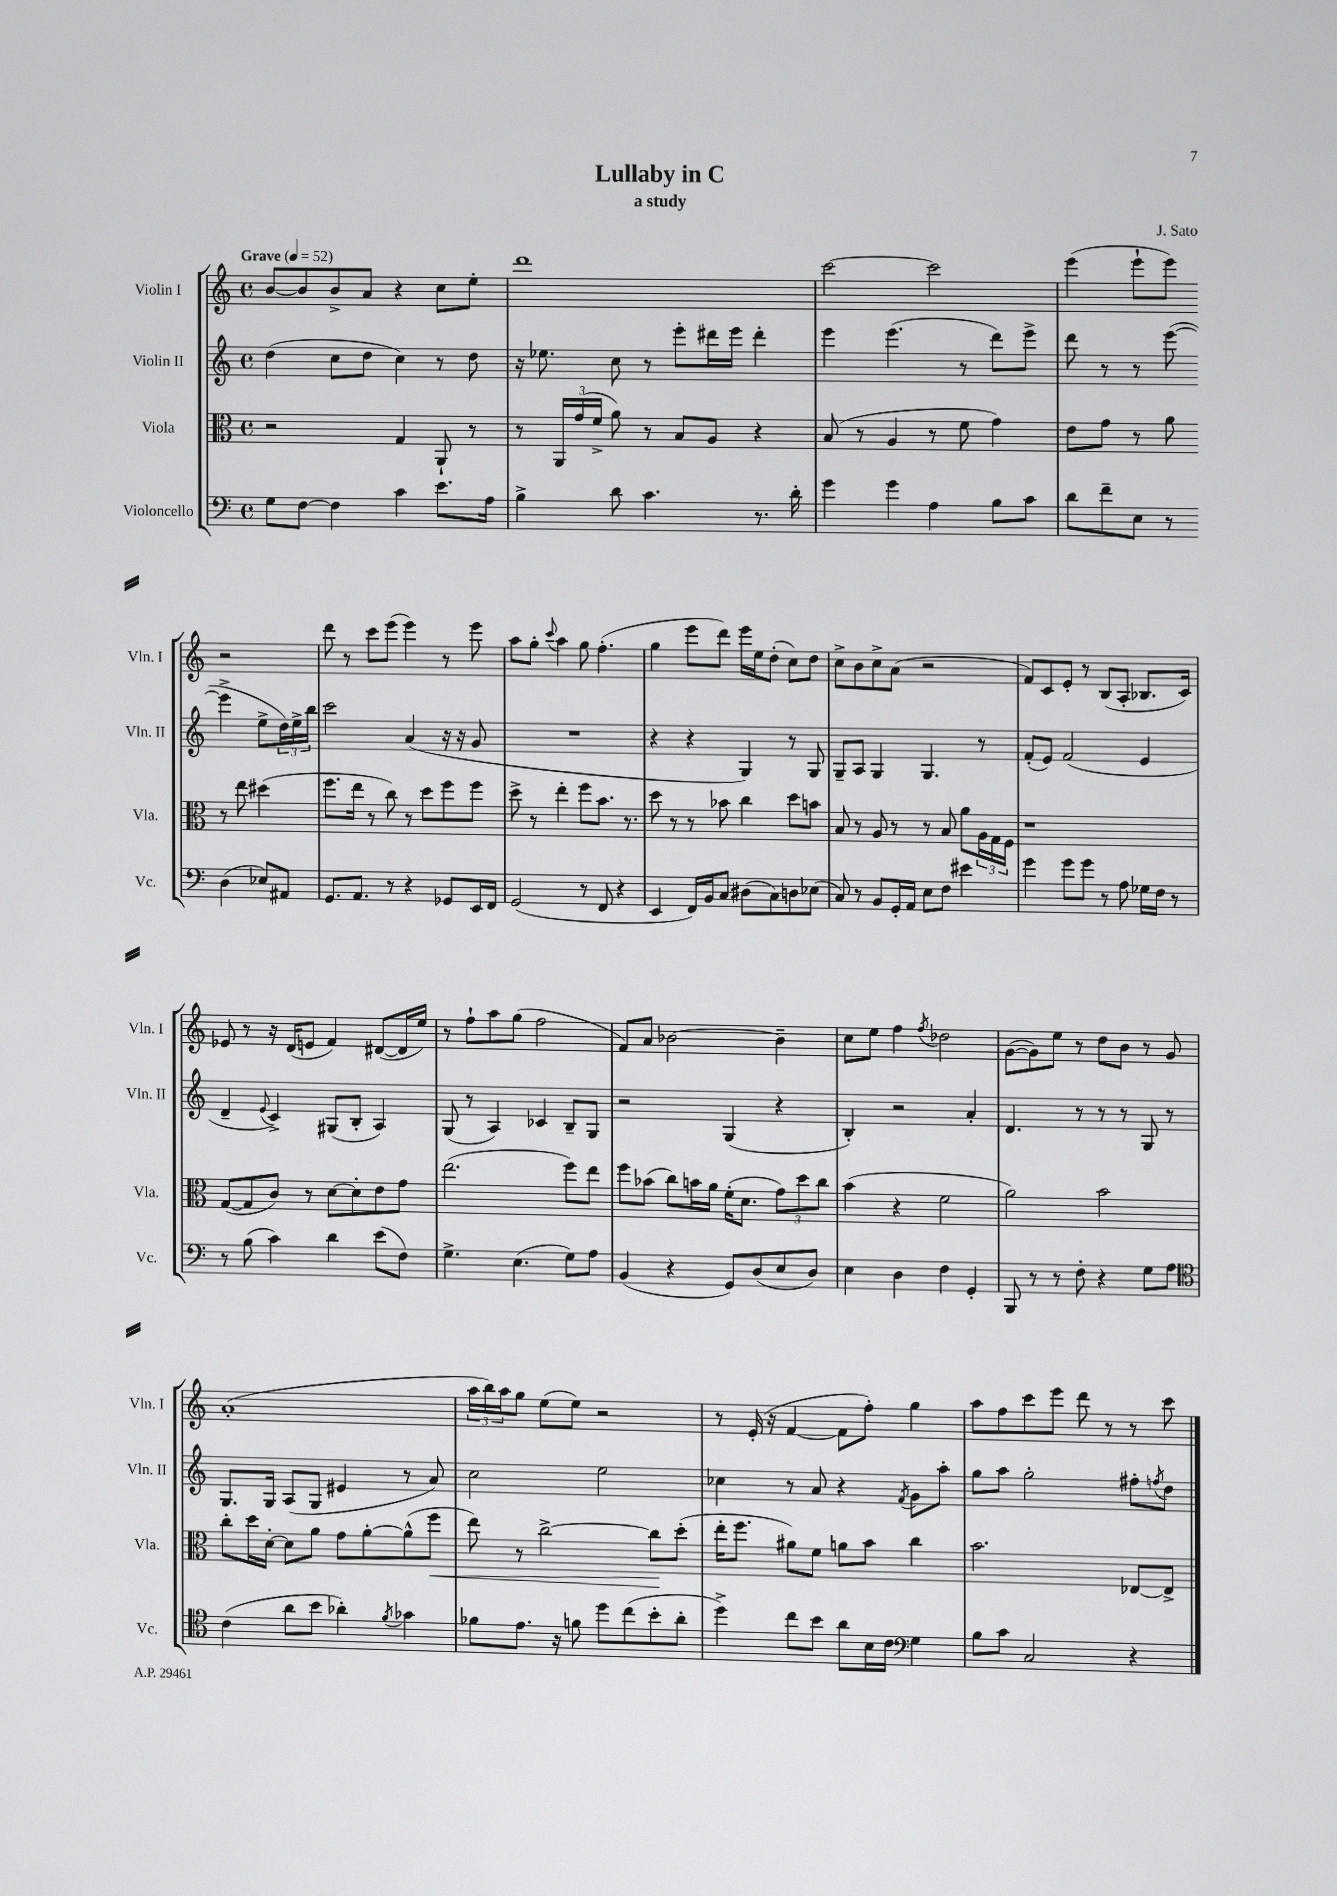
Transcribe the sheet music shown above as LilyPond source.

\header { title = "Lullaby in C" composer = "J. Sato" subtitle = "a study" }
<<
\new StaffGroup <<
\new Staff = "s0" \with { instrumentName = "Violin I" shortInstrumentName = "Vln. I" } {
    \clef treble \key c \major \defaultTimeSignature \time 4/4 \tempo "Grave" 4 = 52
    b'8~ b'8 b'8-> a'8 r4 c''8 e''8-. |
    d'''1 |
    c'''2~ c'''2 |
    e'''4( e'''8-! e'''8) r2 |
    d'''8 r8 c'''8 e'''8( e'''4) r8 e'''8 |
    a''8 g''8-. \appoggiatura { c'''8 } a''4 g''8 f''4.-.( |
    g''4 e'''8 d'''8) e'''16 e''16 d''8-.( c''8) d''8 |
    c''8-> b'8 c''8-> a'8( r2 |
    f'8) c'8 e'8-. r8 b8( a8-. bes8. c'16) |
    ees'8 r8 r16 d'16( e'8 f'4) dis'8~( dis'16 e''16) |
    r8 f''8-! a''8 g''8( f''2 |
    f'8) a'8 bes'2~ bes'4-- |
    c''8 e''8 f''4 \acciaccatura { f''8 } des''2 |
    g'8~( g'8) e''8 r8 d''8 b'8 r8 g'8 |
    a'1-.( |
    \tuplet 3/2 { a''16 b''16) a''16 } g''8 e''8( e''8) r2 |
    r8 e'16-.( r16 f'4~ f'8 f''8-.) g''4 |
    a''8 f''8 c'''8 e'''8 d'''8 r8 r8 c'''8 \bar "|." |
}
\new Staff = "s1" \with { instrumentName = "Violin II" shortInstrumentName = "Vln. II" } {
    \clef treble \key c \major \defaultTimeSignature \time 4/4
    d''4( c''8 d''8 c''4) r8 d''8 |
    r16 ees''8. c''8 r8 e'''8-. dis'''16 e'''16 dis'''4-. |
    e'''4 e'''4.( r8 d'''8) e'''8-> |
    d'''8 r8 r8 e'''8~( e'''4-> e''8-> \tuplet 3/2 { d''16) e''16-> b''16 } |
    c'''2 a'4( r16 r16 g'8 |
    R1 |
    r4 r4 g4) r8 g8 |
    g8-- a8 g4 g4. r8 |
    f'8-.( e'8) f'2( e'4 |
    d'4-- \appoggiatura { e'8 } c'4->) gis8( b8-. a4) |
    g8( r8 a4) ces'4 b8-- g8 |
    r2 g4( r4 |
    b4-.) r2 a'4-. |
    d'4. r8 r8 r8 g8 r8 |
    g8. g16 a8( g8 eis'4 r8 a'8) |
    c''2 e''2 |
    ces''4 r8 a'8 r4 \acciaccatura { f'8 } g'8 a''8-. |
    g''8 a''8 g''2-. fis''8-. \acciaccatura { f''8 } d''8 \bar "|." |
}
\new Staff = "s2" \with { instrumentName = "Viola" shortInstrumentName = "Vla." } {
    \clef alto \key c \major \defaultTimeSignature \time 4/4
    r2 g4 a,8-! r8 |
    r8 \tuplet 3/2 { a,16 g'16( f'16-> } a'8) r8 b8 a8 r4 |
    b8( r8 a4 r8 f'8 g'4) |
    e'8 g'8 r8 a'8 r8 e''8 dis''4( |
    f''8. e''16 r8 c''8) r8 d''8 f''8 f''8 |
    d''8-> r8 e''4-. f''8 b'8. r8. |
    d''8 r8 r8 bes'8 c''4 d''8 b'8 |
    b8 r8 a8 r8 r8 b8 a'8 \tuplet 3/2 { a16 g16 f16 } |
    r1 |
    g8~( g8 c'8) r8 d'8~ d'8-. e'8 g'8 |
    e''2.( f''8) e''8 |
    f''8 bes'8( c''8) b'16 a'16 f'16-.( d'8. \tuplet 3/2 { g'8) d''8 c''8 } |
    b'4( r4 f'2 |
    a'2) b'2 |
    c''8-. d''16 d'16~-. d'8 a'8 g'8 a'8~-. a'8-^( f''8\< |
    e''8) r8 c''2~-> c''8\! d''8-.( |
    e''16-. f''8. ais'8) f'8 a'8 b'8 c''4 |
    b'2. ees8~ ees8-> \bar "|." |
}
\new Staff = "s3" \with { instrumentName = "Violoncello" shortInstrumentName = "Vc." } {
    \clef bass \key c \major \defaultTimeSignature \time 4/4
    g8 f8~ f4 c'4 e'8. a16 |
    b4-> d'8 c'4. r8. d'16-. |
    g'4 g'4 a4 b8 c'8 |
    d'8 f'8-- e8 r8 d4( ees8) ais,8 |
    g,8. a,8. r8 r4 ges,8 e,16 f,16 |
    g,2( r8 f,8 r4 |
    e,4 f,16) b,16 c8 dis8( c8) d8 ees8( |
    c8) r8 b,8 g,16-. a,16 e8 f8 eis'4 |
    g'4 g'8 g'8 r8 a8 ges16 f16 r8 |
    r8 b8( c'4) d'4 e'8( f8) |
    g4.-> e4.( g8) a8 |
    b,4( r4 g,8) d8( e8 d8) |
    e4 d4 f4 g,4-. |
    b,,8 r8 r8 f8-. r4 g8 a8 |
    \clef tenor c'4( a'8 b'8 aes'4-.) \acciaccatura { f'8 } ges'4 |
    fes'8 e'8. r16 f'8 d''8 c''8( b'8-. a'8-. |
    d''4->) c''8 b'8 a'8 b16 c'16 \clef bass g4 |
    b8 c'8 c2 r4 \bar "|." |
}
>>
>>
\layout { \context { \Score \remove "Bar_number_engraver" } }
